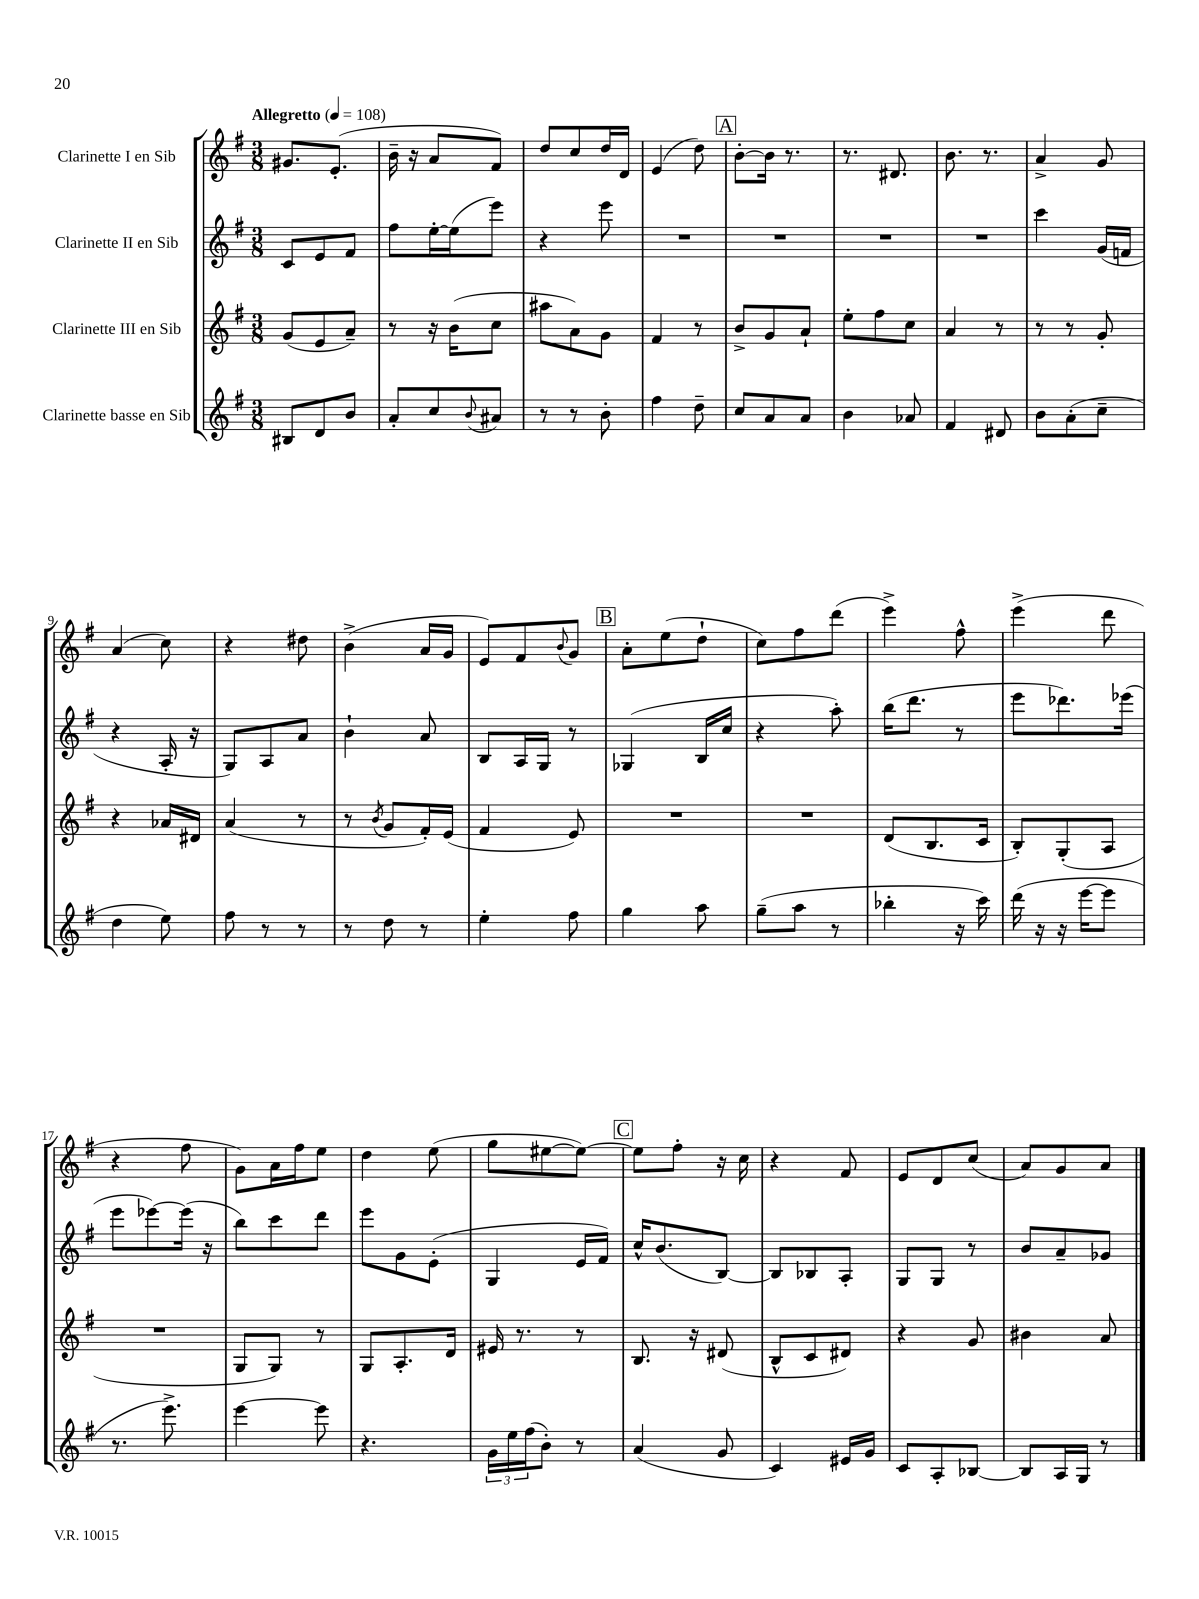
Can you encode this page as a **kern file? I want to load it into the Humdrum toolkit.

**kern	**kern	**kern	**kern
*staff4	*staff3	*staff2	*staff1
*clefG2	*clefG2	*clefG2	*clefG2
*k[f#]	*k[f#]	*k[f#]	*k[f#]
*M3/8	*M3/8	*M3/8	*M3/8
*MM108	*MM108	*MM108	*MM108
8B#	(8g	8c	8.g#
8d	8e	8e	.
.	.	.	(8.e'
8b	8a~)	8f#	.
=	=	=	=
8a'	8r	8ff#	16b~
.	.	.	16r
8cc	16r	[16ee'	8a
.	(16b	(16ee]	.
8qqb	.	.	.
8a#	8cc	8eee)	8f#)
=	=	=	=
8r	8aa#	4r	8dd
8r	8a)	.	8cc
8b'	8g	8eee	16dd
.	.	.	16d
=	=	=	=
4ff#	4f#	4.r	(4e
8dd~	8r	.	8dd)
=	=	=	=
8cc	8b^	4.r	[8b'
8a	8g	.	16b]
.	.	.	8.r
8a	8a`	.	.
=	=	=	=
4b	8ee'	4.r	8.r
.	8ff#	.	.
.	.	.	8.d#
8a-	8cc	.	.
=	=	=	=
4f#	4a	4.r	8.b
.	.	.	8.r
8d#	8r	.	.
=	=	=	=
8b	8r	4ccc	4a^
(8a'	8r	.	.
8cc~	8g'	(16g	8g
.	.	16f	.
=	=	=	=
4dd	4r	4r	(4a
8ee)	16a-	16A'	8cc)
.	16d#	16r	.
=	=	=	=
8ff#	(4a	8G)	4r
8r	.	8A	.
8r	8r	8a	8dd#
=	=	=	=
8r	8r	4b`	(4b^
.	8qb	.	.
8dd	8g	.	.
8r	16f#')	8a	16a
.	(16e	.	16g
=	=	=	=
4ee'	4f#	8B	8e)
.	.	16A	8f#
.	.	16G	.
.	.	.	8qqb
8ff#	8e)	8r	8g
=	=	=	=
4gg	4.r	(4G-	8a'
.	.	.	(8ee
8aa	.	16B	8dd`
.	.	16cc	.
=	=	=	=
(8gg~	4.r	4r	8cc)
8aa	.	.	8ff#
8r	.	8aa')	(8ddd
=	=	=	=
4bb-'	(8d	(16bb	4eee^)
.	.	8.ddd	.
.	8.B	.	.
16r	.	8r	8ff#^^
16ccc)	16c	.	.
=	=	=	=
(16ddd	8B')	8eee	(4eee^
16r	.	.	.
16r	(8G'	8.ddd-)	.
[16eee	.	.	.
8eee]	8A	.	8ddd
.	.	(16eee-	.
=	=	=	=
8.r	4.r	8eee	4r
.	.	[8eee-)	.
8.eee^)	.	.	.
.	.	(16eee-]	8ff#
.	.	16r	.
=	=	=	=
[4eee	8G	8bb)	8g)
.	8G)	8ccc	16a
.	.	.	16ff#
8eee]	8r	8ddd	8ee
=	=	=	=
4.r	8G	8eee	4dd
.	8.A'	8g	.
.	.	(8e'	(8ee
.	16d	.	.
=	=	=	=
24g	16e#	4G	8gg
24ee	.	.	.
.	8.r	.	.
(24ff#	.	.	.
8b')	.	.	[8ee#
8r	8r	16e	8ee#_)
.	.	16f#)	.
=	=	=	=
(4a	8.B	16cc^^	8ee#]
.	.	(8.b	.
.	.	.	8ff#'
.	16r	.	.
8g	(8d#	[8B)	16r
.	.	.	16cc
=	=	=	=
4c)	8B^^	8B]	4r
.	8c	8B-	.
16e#	8d#)	8A'	8f#
16g	.	.	.
=	=	=	=
8c	4r	8G	8e
8A'	.	8G	8d
[8B-	8g	8r	(8cc
=	=	=	=
8B-]	4b#	8b	8a)
16A	.	8a~	8g
16G	.	.	.
8r	8a	8g-	8a
==	==	==	==
*-	*-	*-	*-
